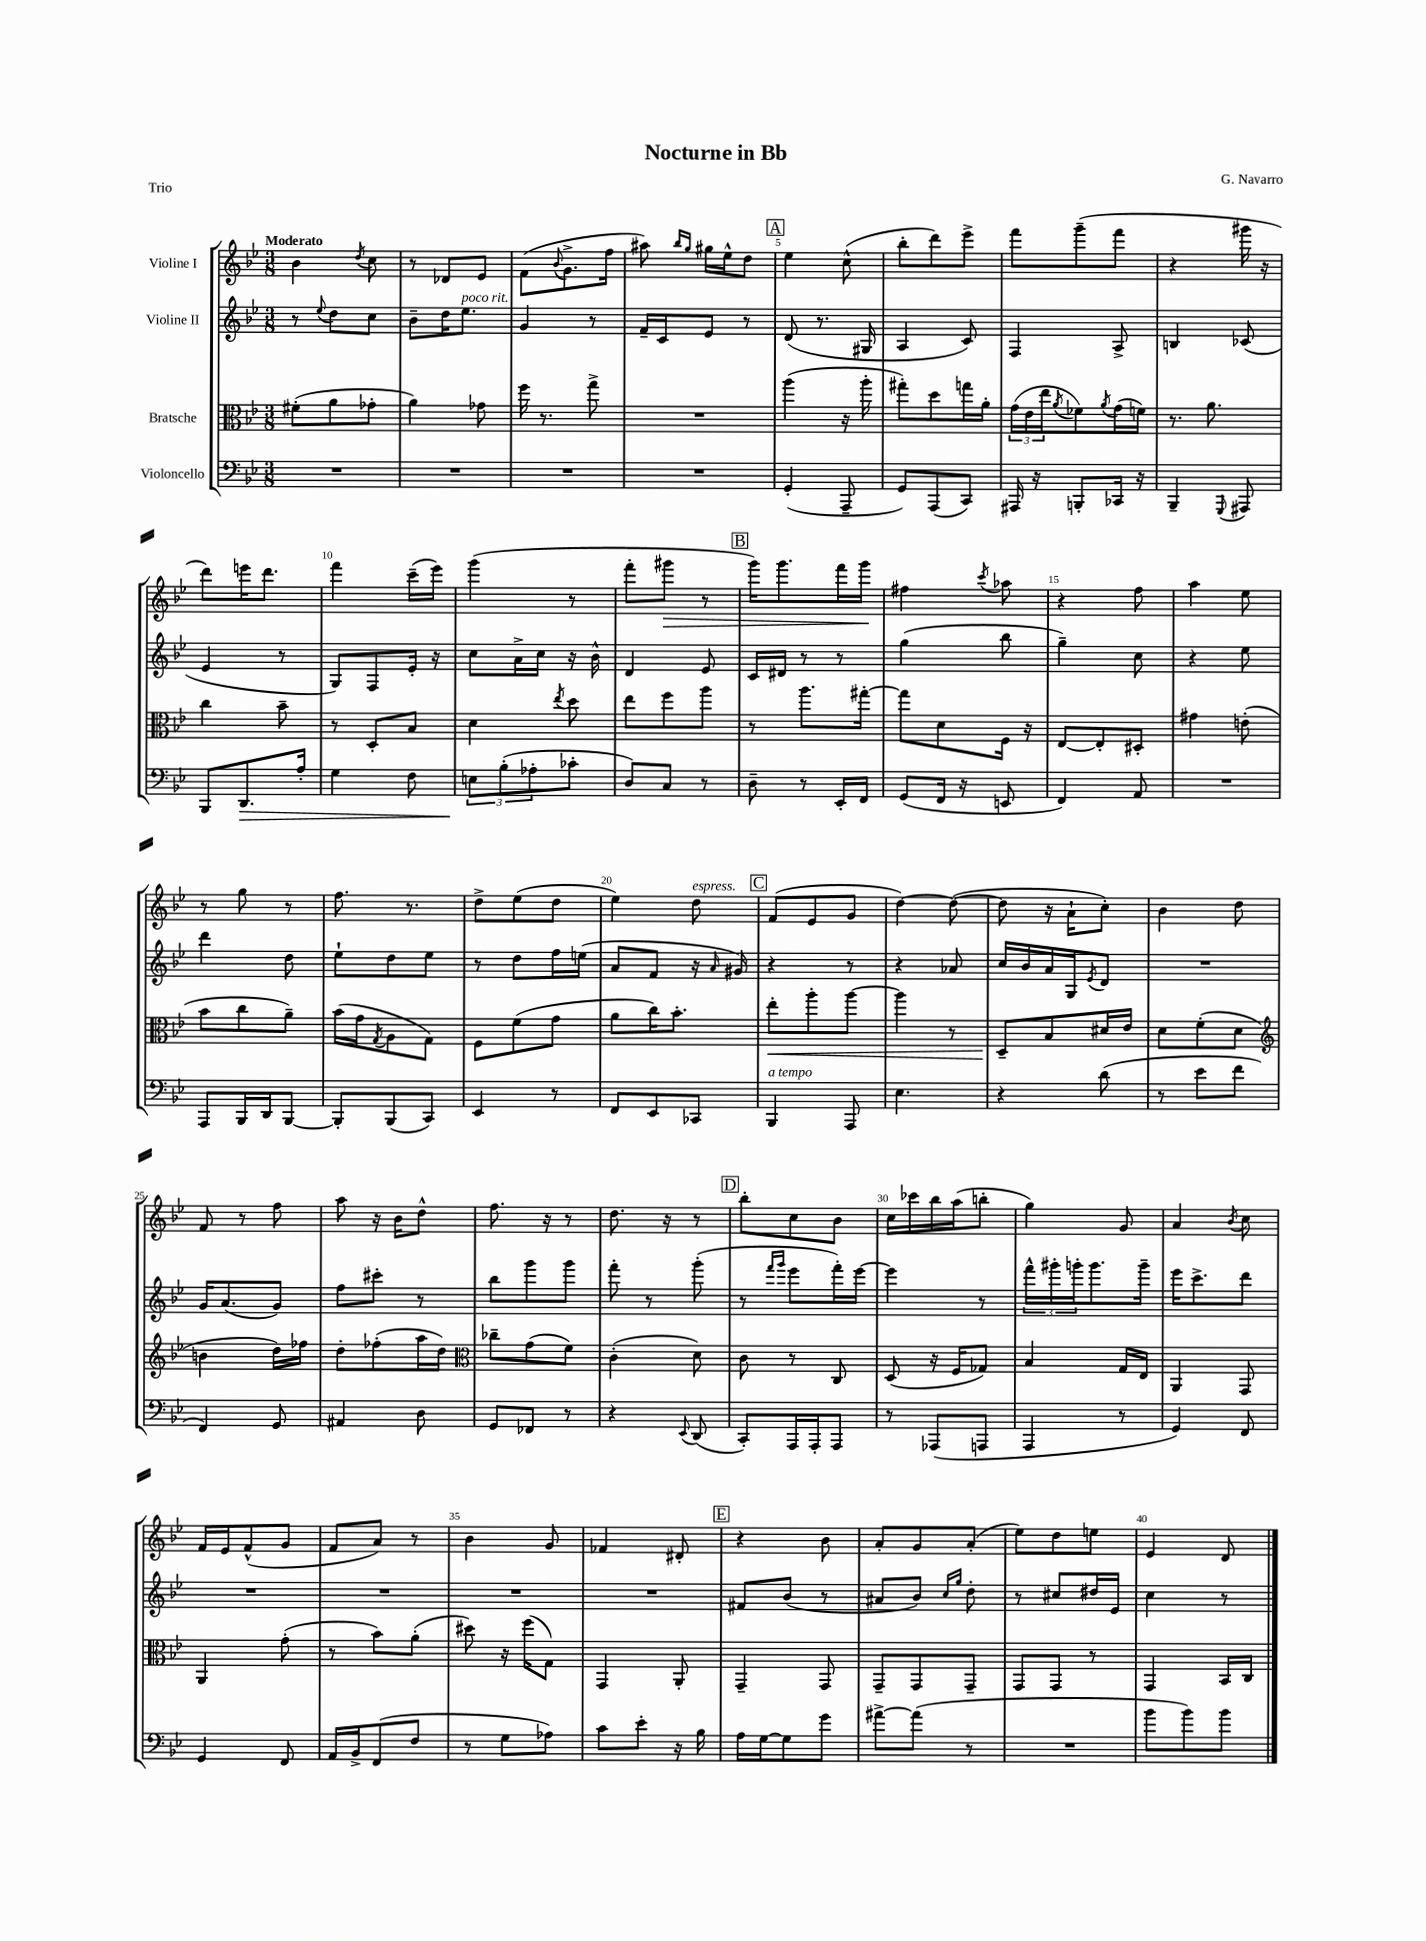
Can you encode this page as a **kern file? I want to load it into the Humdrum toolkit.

**kern	**dynam	**kern	**dynam	**kern	**kern	**dynam
*part4	*part4	*part3	*part3	*part2	*part1	*part1
*staff4	*staff4	*staff3	*staff3	*staff2	*staff1	*staff1
*I"Violoncello	*	*I"Bratsche	*	*I"Violine II	*I"Violine I	*
*clefF4	*	*clefC3	*	*clefG2	*clefG2	*
*k[b-e-]	*	*k[b-e-]	*	*k[b-e-]	*k[b-e-]	*
*M3/8	*	*M3/8	*	*M3/8	*M3/8	*
=1	=1	=1	=1	=1	=1	=1
!	!	!	!	!	!LO:TX:a:B:t=Moderato	!
4.r	.	(8f#X'\L	.	8r	4b-\	.
.	.	.	.	8qqee-/	.	.
.	.	8a\	.	8dd\L	.	.
.	.	.	.	.	8qdd/	.
.	.	8g-X'\J	.	8cc\J	8cc\	.
=2	=2	=2	=2	=2	=2	=2
4.r	.	4a\)	.	8b-~\L	8r	.
.	.	.	.	16dd\K	8d-X/L	.
!	!	!	!	!LO:TX:a:i:t=poco rit.	!	!
.	.	.	.	8.ee-\J	.	.
.	.	8g-X\	.	.	8e-/J	.
=3	=3	=3	=3	=3	=3	=3
4.r	.	16ff\	.	4g/	(8f\L	.
.	.	8.r	.	.	.	.
.	.	.	.	.	8qqb-/	.
.	.	.	.	.	8.g^\	.
.	.	8gg^\	.	8r	.	.
.	.	.	.	.	16ff\Jk	.
=4	=4	=4	=4	=4	=4	=4
4.r	.	4.r	.	16f~/LL	8aa#X\)	.
.	.	.	.	16c/J	.	.
.	.	.	.	.	16qqbb-/LL	.
.	.	.	.	.	16qqgg/JJ	.
.	.	.	.	8e-/J	16gg#X\LL	.
.	.	.	.	.	16ee-^^\J	.
.	.	.	.	8r	8dd\J	.
!!LO:REH:place=s1:t=A
=5	=5	=5	=5	=5	=5	=5
(4GG'/	.	(4aa\	.	(8d/	4ee-\	.
.	.	.	.	8.r	.	.
8AAA~/	.	16r	.	.	(8cc^^\	.
.	.	16aa'\	.	16G#X/	.	.
=6	=6	=6	=6	=6	=6	=6
8GG/L)	.	8gg#X'\L)	.	4A/	8bb-'\L	.
(8AAA/	.	8dd\	.	.	8ddd\)	.
8CC/J)	.	16ggn\L	.	8c/)	8eee-^\J	.
.	.	16a'\JJ	.	.	.	.
=7	=7	=7	=7	=7	=7	=7
16AAA#X/	.	(24g\LL	.	4F/	8fff\L	.
.	.	24e-\	.	.	.	.
16r	.	.	.	.	.	.
.	.	24ee-\J	.	.	.	.
.	.	8qa/	.	.	.	.
8BBBn'/L	.	8f-X\)	.	.	(8ggg~\	.
.	.	8qa/	.	.	.	.
16CC-X/Jk	.	(16g\L	.	8A^/	8fff\J	.
16r	.	16fn\JJ)	.	.	.	.
=8	=8	=8	=8	=8	=8	=8
4BBB-~/	.	8.r	.	4Bn/	4r	.
.	.	8.a\	.	.	.	.
8qqGGG/	.	.	.	.	.	.
8AAA#X/	.	.	.	(8c-X/	16ggg#X\	.
.	.	.	.	.	16r	.
!!LO:LB:g=z
=9	=9	=9	=9	=9	=9	=9
8BBB-/L	.	4cc\	.	4e-/	8ddd\L)	.
!	!LO:HP:b	!	!	!	!	!
8.DD/	>	.	.	.	16eeen\K	.
.	.	.	.	.	8.ddd\J	.
.	.	8b-~\	.	8r	.	.
16A'/Jk	.	.	.	.	.	.
=10	=10	=10	=10	=10	=10	=10
4G\	.	8r	.	8G/L)	4fff\	.
.	.	8D'/L	.	8F/	.	.
8F\	.	8B-/J	.	16e-'/Jk	(16ccc~\LL	.
.	.	.	.	16r	16eee-\JJ)	.
=11	=11	=11	=11	=11	=11	=11
12En\L	.	4d\	.	8cc\L	(4ggg\	.
(12B-'\	]	.	.	.	.	.
.	.	.	.	16a^\L	.	.
12A-X'\	.	.	.	.	.	.
.	.	.	.	16cc\JJ	.	.
.	.	8qee-/	.	.	.	.
8c-X'\J	.	8dd\	.	16r	8r	.
.	.	.	.	16b-^^\	.	.
=12	=12	=12	=12	=12	=12	=12
8D/L)	.	8ee-\L	.	4d/	8fff'\L	.
!	!	!	!	!	!	!LO:HP:b
8C/J	.	8ff\	.	.	8ggg#X\J	>
8r	.	8aa\J	.	8e-/	8r	.
!!LO:REH:place=s1:t=B
=13	=13	=13	=13	=13	=13	=13
8D~\	.	8r	.	16c/LL	16ggg\KL)	.
.	.	.	.	16d#X/JJ	8.ggg\	.
8r	.	8.aa\L	.	8r	.	.
16EE-'/LL	.	.	.	8r	16fff\L	.
16FF/JJ	.	[16gg#X'\Jk	.	.	16ggg\JJ	.
.	.	.	.	.	.	]
=14	=14	=14	=14	=14	=14	=14
(8GG/L	.	8gg#\L]	.	(4gg\	4ff#X\	.
16FF/Jk	.	8d\	.	.	.	.
16r	.	.	.	.	.	.
.	.	.	.	.	8qccc/	.
8EEn/	.	16F\Jk	.	8bb-\	8aa-X\	.
.	.	16r	.	.	.	.
=15	=15	=15	=15	=15	=15	=15
4FF/)	.	[8E-/L	.	4gg~\)	4r	.
.	.	8E-'/]	.	.	.	.
8AA/	.	8D#X'/J	.	8cc\	8ff\	.
=16	=16	=16	=16	=16	=16	=16
4.r	.	4g#X\	.	4r	4aa\	.
.	.	(8en'\	.	8ee-\	8ee-\	.
!!LO:LB:g=z
=17	=17	=17	=17	=17	=17	=17
8AAA/L	.	8b-\L	.	4ddd\	8r	.
16BBB-/L	.	8cc\	.	.	8gg\	.
16DD/J	.	.	.	.	.	.
[8BBB-/J	.	8a~\J)	.	8dd\	8r	.
=18	=18	=18	=18	=18	=18	=18
8BBB-'/L]	.	(16b-\LL	.	8ee-`\L	8.ff\	.
.	.	16g\J	.	.	.	.
.	.	8qG/	.	.	.	.
(8BBB-/	.	8A\	.	8dd\	.	.
.	.	.	.	.	8.r	.
8CC/J)	.	8G\J)	.	8ee-\J	.	.
=19	=19	=19	=19	=19	=19	=19
4EE-/	.	8F\L	.	8r	8dd^\L	.
.	.	(8f\	.	8dd\L	(8ee-\	.
8r	.	8g\J	.	16ff\L	8dd\J	.
.	.	.	.	(16een\JJ	.	.
=20	=20	=20	=20	=20	=20	=20
8FF/L	.	8a\L	.	8a/L	4ee-\)	.
8EE-/	.	16cc\K)	.	8f/J	.	.
.	.	8.b-'\J	.	.	.	.
!	!	!	!	!	!LO:TX:a:i:t=espress.	!
8CC-X/J	.	.	.	16r	8dd\	.
.	.	.	.	16qqa/	.	.
.	.	.	.	16g#X/)	.	.
!!LO:REH:place=s1:t=C
=21	=21	=21	=21	=21	=21	=21
!LO:TX:a:i:t=a tempo	!	!	!	!	!	!
!	!	!	!LO:HP:b	!	!	!
4BBB-/	.	8ee-'\L	<	4r	(8f/L	.
.	.	8aa'\	.	.	8e-/	.
8AAA/	.	[8aa\J	.	8r	8g/J	.
=22	=22	=22	=22	=22	=22	=22
4.E-\	.	4aa\]	.	4r	[4dd\)	.
.	.	8r	.	8a-X/	(8dd\_	.
=23	=23	=23	=23	=23	=23	=23
4r	.	8D~/L	.	16cc/LL	8dd\]	.
.	.	.	.	16b-/	.	.
.	.	8B-/	[	16a/	16r	.
.	.	.	.	16G/J	16a`\KL	.
.	.	.	.	8qe-/	.	.
(8d\	.	16d#X/L	.	8d/J	8cc'\J)	.
.	.	16e-/JJ	.	.	.	.
=24	=24	=24	=24	=24	=24	=24
8r	.	8d\L	.	4.r	4b-\	.
8e-\L	.	(8f'\	.	.	.	.
8f\J	.	8d\J	.	.	8dd\	.
!!LO:LB:g=z
=25	=25	=25	=25	=25	=25	=25
*	*	*clefG2	*	*	*	*
4FF/)	.	4bn\	.	16g/KL	8f/	.
.	.	.	.	(8.a/	.	.
.	.	.	.	.	8r	.
8GG/	.	16dd\LL)	.	8g/J)	8ff\	.
.	.	16ff-X\JJ	.	.	.	.
=26	=26	=26	=26	=26	=26	=26
4AA#X/	.	8dd'\L	.	8ff\L	8aa\	.
.	.	(8ff-X'\	.	8ccc#X'\J	16r	.
.	.	.	.	.	16b-\KL	.
8D\	.	16aa\L	.	8r	8dd^^\J	.
.	.	16dd\JJ)	.	.	.	.
=27	=27	=27	=27	=27	=27	=27
*	*	*clefC3	*	*	*	*
8GG/L	.	8cc-X~\L	.	8bb-\L	8.ff\	.
8FF-X/J	.	(8g\	.	8ggg\	.	.
.	.	.	.	.	16r	.
8r	.	8f\J)	.	8ggg\J	8r	.
=28	=28	=28	=28	=28	=28	=28
4r	.	(4c'\	.	8fff'\	8.dd\	.
.	.	.	.	8r	.	.
.	.	.	.	.	16r	.
8qqEE-/	.	.	.	.	.	.
(8DD/	.	8d\)	.	(8ggg'\	8r	.
!!LO:REH:place=s1:t=D
=29	=29	=29	=29	=29	=29	=29
8CC'/L)	.	8c\	.	8r	8bb-'\L	.
.	.	.	.	16qqfff/LL	.	.
.	.	.	.	16qqggg/JJ	.	.
16AAA/L	.	8r	.	8eee-\L	8cc\	.
16AAA'/J	.	.	.	.	.	.
8AAA/J	.	8C/	.	16fff'\L)	8b-\J	.
.	.	.	.	[16eee-\JJ	.	.
=30	=30	=30	=30	=30	=30	=30
8r	.	(8D/	.	4eee-\]	16cc\LL	.
.	.	.	.	.	16ccc-X\	.
(8AAA-X/L	.	16r	.	.	16bb-\	.
.	.	16F/KL	.	.	(16aa\J	.
8AAAn/J	.	8G-X/J)	.	8r	8bbn'\J	.
=31	=31	=31	=31	=31	=31	=31
4AAA/	.	4B-/	.	24fff^^\LL	4gg\)	.
.	.	.	.	24ggg#X'\	.	.
.	.	.	.	24gggn'\J	.	.
.	.	.	.	8.ggg\	.	.
8r	.	16G/LL	.	.	8g/	.
.	.	16E-/JJ	.	16ggg~\Jk	.	.
=32	=32	=32	=32	=32	=32	=32
4GG/)	.	4AA/	.	16eee-\KL	4a/	.
.	.	.	.	8.ccc^\	.	.
.	.	.	.	.	8qb-/	.
8FF/	.	8GG/	.	8ddd\J	8cc\	.
!!LO:LB:g=z
=33	=33	=33	=33	=33	=33	=33
4GG/	.	4AA/	.	4.r	16f/LL	.
.	.	.	.	.	16e-/J	.
.	.	.	.	.	(8f^^/	.
8FF/	.	(8g'\	.	.	8g/J	.
=34	=34	=34	=34	=34	=34	=34
16AA/LL	.	8r	.	4.r	8f/L	.
16BB-^/J	.	.	.	.	.	.
(8FF/	.	8b-\L)	.	.	8a/J)	.
8F/J	.	(8a'\J	.	.	8r	.
=35	=35	=35	=35	=35	=35	=35
8r	.	8dd#X\)	.	4.r	4b-\	.
8G\L	.	16r	.	.	.	.
.	.	(16ff\KL	.	.	.	.
8A-X\J)	.	8G\J)	.	.	8g/	.
=36	=36	=36	=36	=36	=36	=36
8c\L	.	4GG/	.	4.r	4f-X/	.
8e-'\J	.	.	.	.	.	.
16r	.	8AA'/	.	.	8d#X'/	.
16B-\	.	.	.	.	.	.
!!LO:REH:place=s1:t=E
=37	=37	=37	=37	=37	=37	=37
16A\LL	.	4GG~/	.	8f#X/L	4r	.
[16G\J	.	.	.	.	.	.
8G\]	.	.	.	(8b-/J	.	.
8g\J	.	8GG/	.	8r	8b-\	.
=38	=38	=38	=38	=38	=38	=38
[8a#X^\L	.	8GG~/L	.	8a#X/L	8a'/L	.
(8a#\J]	.	8GG/	.	8b-/J)	8g/	.
.	.	.	.	16qqcc/LL	.	.
.	.	.	.	16qqgg/JJ	.	.
8r	.	8GG~/J	.	8dd'\	(8a'/J	.
=39	=39	=39	=39	=39	=39	=39
4.r	.	8GG/L	.	8r	8ee-\L)	.
.	.	8GG/J	.	8cc#X/L	8dd\	.
.	.	8r	.	16dd#X/L	8een\J	.
.	.	.	.	16e-/JJ	.	.
=40	=40	=40	=40	=40	=40	=40
8b-\L	.	4GG/	.	4cc\	4e-/	.
8b-\)	.	.	.	.	.	.
8b-\J	.	16BB-/LL	.	8r	8d/	.
.	.	16C/JJ	.	.	.	.
==	==	==	==	==	==	==
*-	*-	*-	*-	*-	*-	*-
